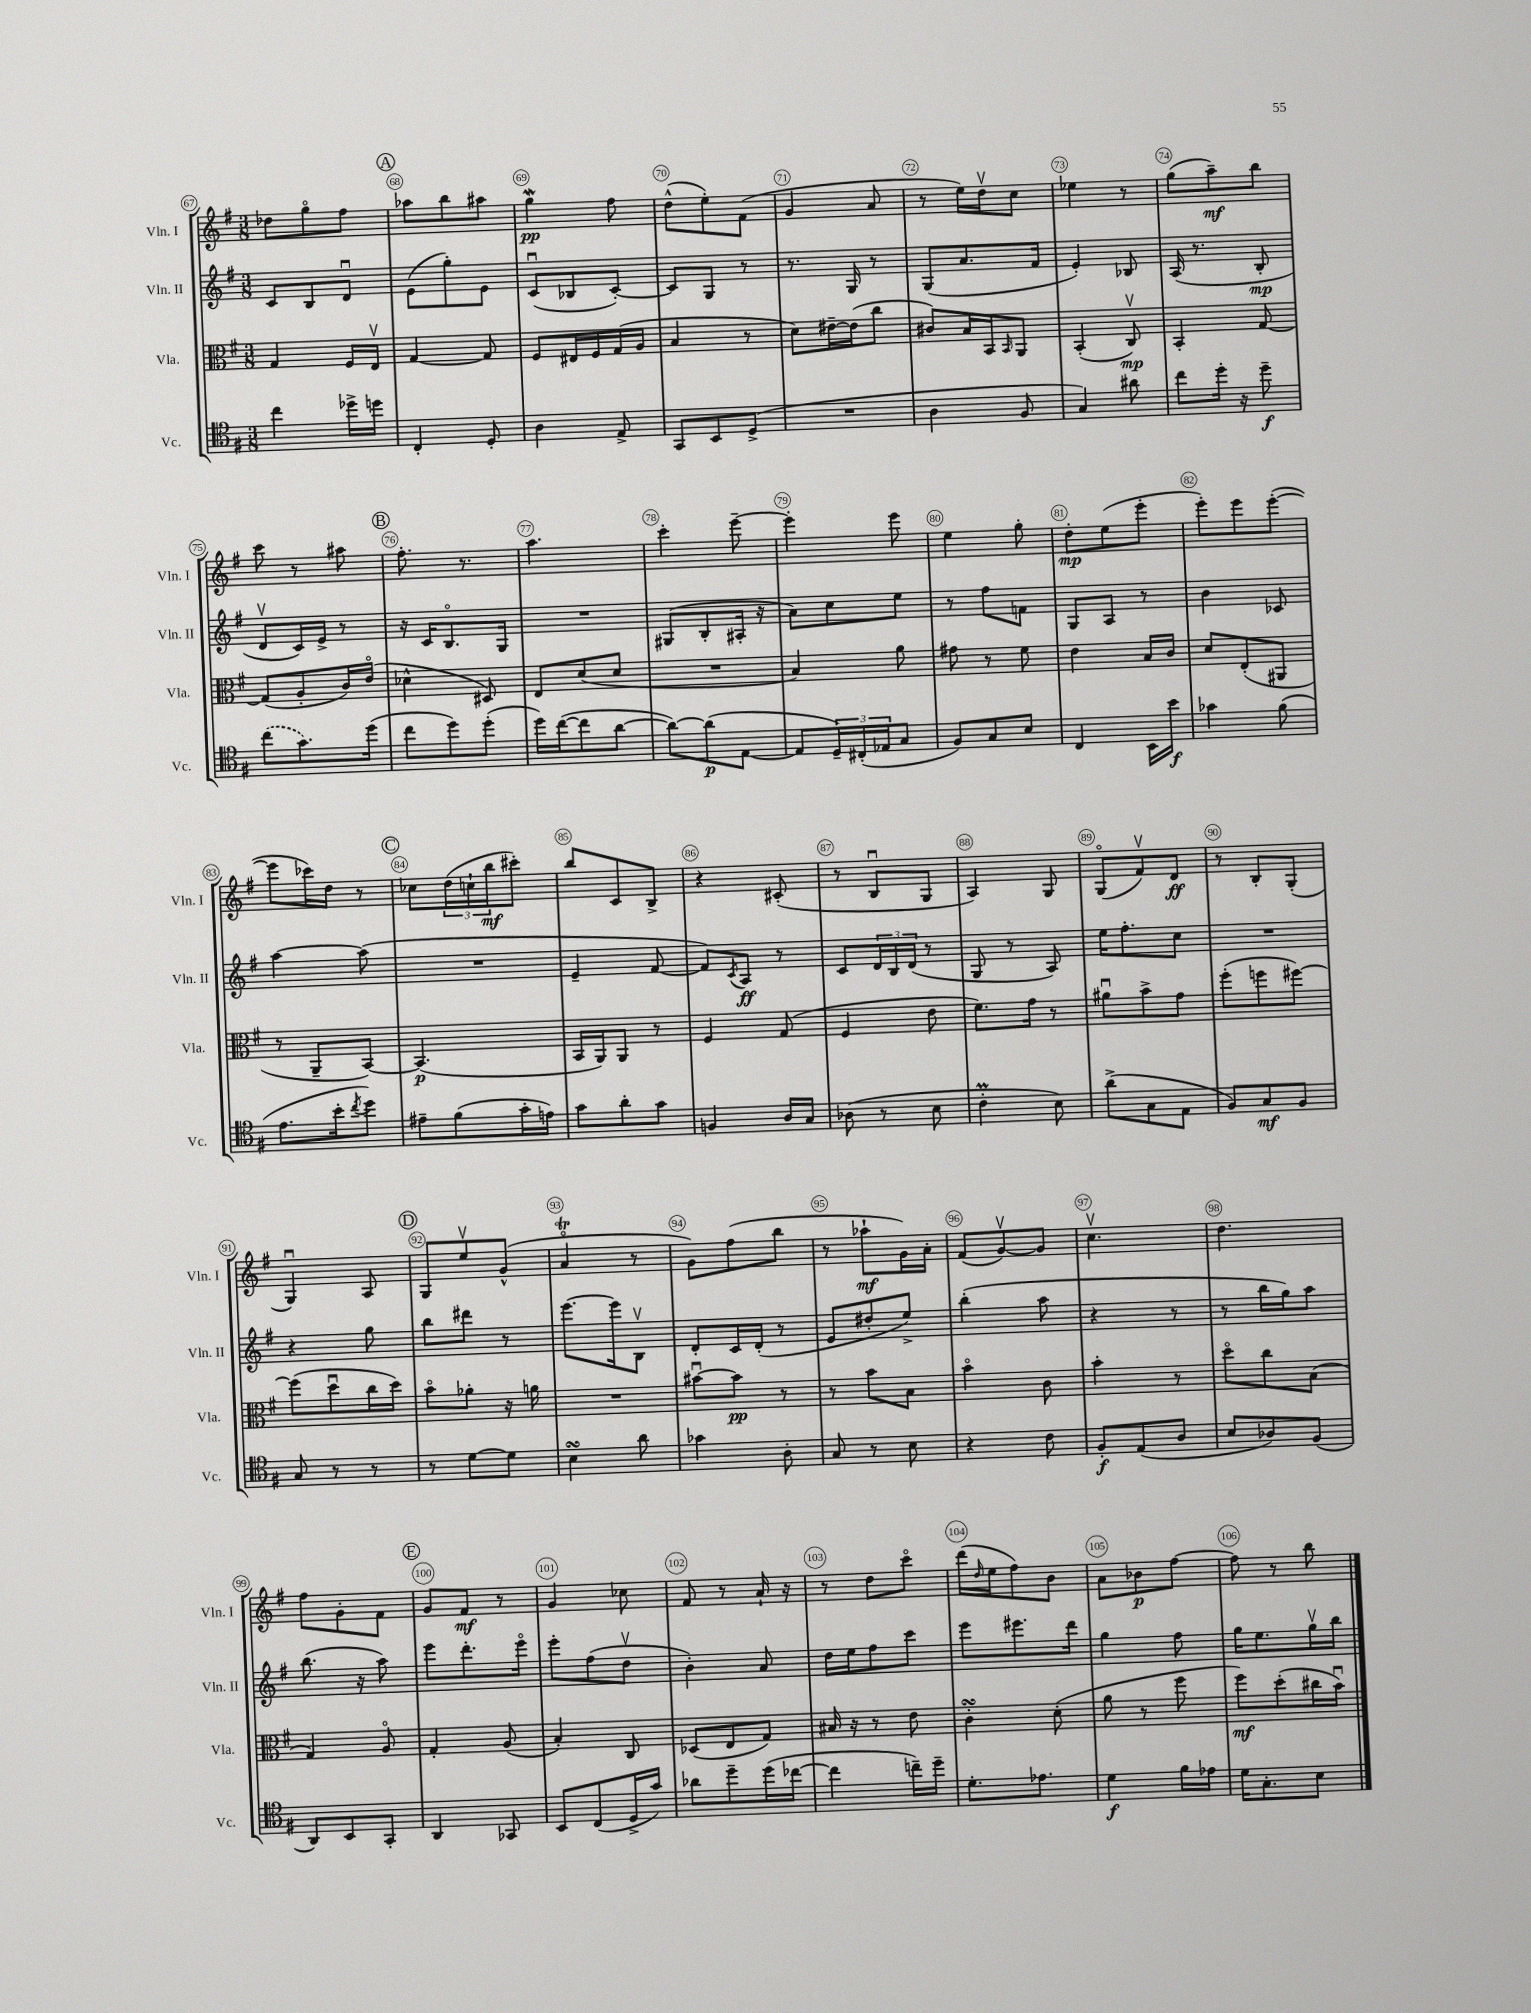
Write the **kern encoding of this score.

**kern	**kern	**kern	**kern
*staff4	*staff3	*staff2	*staff1
*clefC4	*clefC3	*clefG2	*clefG2
*k[f#]	*k[f#]	*k[f#]	*k[f#]
*M3/8	*M3/8	*M3/8	*M3/8
4cc	4G	8c	8dd-
.	.	8B	8ggo
16dd-^	16F#	8du	8ff#
16dd	16Ev	.	.
=	=	=	=
4C'	[4G	(8e	8aa-
.	.	8gg')	8bb
8D'	8G]	8e	8aa#
=	=	=	=
4A	8F#	(8cu	4gg
.	16E#	8B-	.
.	16F#	.	.
8E^	(16G	[8c')	8ff#
.	16A	.	.
=	=	=	=
8GG	4B	8c]	(8dd^^
8BB	.	8G	8ee')
(8D^	8r	8r	(8f#
=	=	=	=
4.r	8d)	8.r	4g
.	[16e#~	.	.
.	(16e#]	16G	.
.	8cc	8r	8a
=	=	=	=
4A	8c#)	(8G	8r
.	16B	8.a	16ee)
.	16BB	.	16ddv
.	16qqBB	.	.
8F#	8AA	.	8cc
.	.	16f#	.
=	=	=	=
4G)	(4BB'	4e')	4ee-
8a#	8Cv)	8B-	8r
=	=	=	=
8cc	4BB'	(16A	(8gg
.	.	8.r	.
16dd'	.	.	8aa~)
16r	.	.	.
8dd~	[8G	8B'	8bb
=	=	=	=
(8cc	(8G]	8dv	8ccc
8.g)	8A'	16c)	8r
.	.	16e^	.
.	16c)	8r	8aa#
(16dd	(16eo	.	.
=	=	=	=
8cc	4d-^^	16r	8.ff#'
.	.	16c	.
8dd)	.	8.Bo	.
.	.	.	8.r
(8dd'	8D#)	.	.
.	.	16G	.
=	=	=	=
16dd)	8E	4.r	4.aa
([16cc	.	.	.
8cc]	(8d	.	.
[8a	8d	.	.
=	=	=	=
8a_)	4.r	(8G#	4ccc'
(8a]	.	8B'	.
[8E	.	16A#'	[8eee~
.	.	16r	.
=	=	=	=
8E]	4B)	8a)	4eee']
24D~)	.	8cc	.
(24C#'	.	.	.
24E-	.	.	.
8G	8a	8ee	8eee
=	=	=	=
8F#)	8g#	8r	4ee
8G	8r	8ff#	.
8B	8f#	8f	8gg'
=	=	=	=
4C	4e	8G	8dd'
.	.	8A	(8ee
16BB	16B	8r	8eee'
16b	16c	.	.
=	=	=	=
4g-	8d	4b	8eee')
.	(8E'	.	8eee
(8f#	8AA#	8c-	([8eee'
=	=	=	=
8.e	8r	[4aa	8eee]
.	8AA~	.	16ccc-)
16b'	.	.	16dd
8qcc	.	.	.
8dd)	[8BB)	(8aa]	8r
=	=	=	=
8e#~	(4.BB]	4.r	8cc-
(8f#	.	.	(24dd
.	.	.	24cc`
.	.	.	24bb
16g'	.	.	8ccc#')
16e)	.	.	.
=	=	=	=
8g	16BB	4e~	8bb
.	16AA)	.	.
8a'	8AA	.	8c
8g	8r	[8f#	8B^
=	=	=	=
4F	4F#	8f#])	4r
.	.	8qc	.
.	.	8A	.
16A	(8G	8r	(8c#'
16G	.	.	.
=	=	=	=
(8A-	4F#	8c	8r
8r	.	24d	8Bu
.	.	24B	.
.	.	(24d	.
8B	8e	8r	8G
=	=	=	=
4c'	8.f#)	8G	4A)
.	.	8r	.
.	16g	.	.
8B)	8r	8A)	8G
=	=	=	=
(8a^	8a#u	16ee	(8Go
.	.	8.ff#'	.
8G	8b^	.	8f#v)
8E	8g	8cc	8d
=	=	=	=
8F#)	(8ff#'	4.r	8r
8G	8ff	.	8B'
8F#	[8ff#)	.	(8G'
=	=	=	=
8G	(8ff#]	4r	4Gu)
8r	8ddu	.	.
8r	16cc	8gg	8A
.	16dd)	.	.
=	=	=	=
8r	8bo	8bb	8G
[8d	8a-'	8ddd#	8eev
8d]	16r	8r	(8g^^
.	16a	.	.
=	=	=	=
4B	4.r	[8.eee	4ao
.	.	16eee]	.
8a	.	8Bv	8r
=	=	=	=
4g-	[8b#u	8d'	8g)
.	8b#]	16c	(8ff#
.	.	(16d'	.
8A'	8r	8r	8bb
=	=	=	=
8G	8r	8e	8r
8r	8b	8dd#'	8aa-`
8B	8B	8ee^)	16g)
.	.	.	16a'
=	=	=	=
4r	4bo	(4bb'	(8f#
.	.	.	[8gv)
8c	8c	8aa	8g]
=	=	=	=
8F#'	4b'	4r	4.ccv
(8E	.	.	.
8A	8r	8r	.
=	=	=	=
8B	8ddo	8r	4.dd
8A-)	8cc	16bb	.
.	.	16gg)	.
(8F#	(8B	8aa	.
=	=	=	=
8AA)	4G)	(8.bb	8ff#
8BB	.	.	8g'
.	.	16r	.
8GG'	8Ao	8aa)	8f#
=	=	=	=
4AA	4G'	8eee	8g
.	.	8.ddd'	8f#
8GG-	(8A	.	8r
.	.	16eeeo	.
=	=	=	=
8BB	4B')	8eee'	4g
(8C	.	(8ff#	.
16D^	8C	8ddv	8cc-
16g)	.	.	.
=	=	=	=
8a-	(8D-	4b')	8f#
8dd~	8E	.	8r
(16dd	8G)	8a	16a`
[16cc-	.	.	16r
=	=	=	=
4cc-]	16B#	16dd	8r
.	16r	16ee	.
.	8r	8ff#	8dd
16cc~)	8e	8ccc	8ccco
16dd~	.	.	.
=	=	=	=
8.d'	4c'	8eee	(16ddd
.	.	.	16qqdd
.	.	.	16ee
.	.	8.eee#	8ff#)
8.e-	.	.	.
.	(8d'	.	8b
.	.	16ddd	.
=	=	=	=
4d	8a	4gg	8a
.	8r	.	8b-
16f#	8ff#	8ff#	[8ff#
16e-	.	.	.
=	=	=	=
16d	8ff#)	16gg	8ff#]
8.G'	.	8.ee	.
.	(8dd'	.	8r
8B	16cc#	16ggv	8bb
.	16bu)	16bb	.
==	==	==	==
*-	*-	*-	*-
